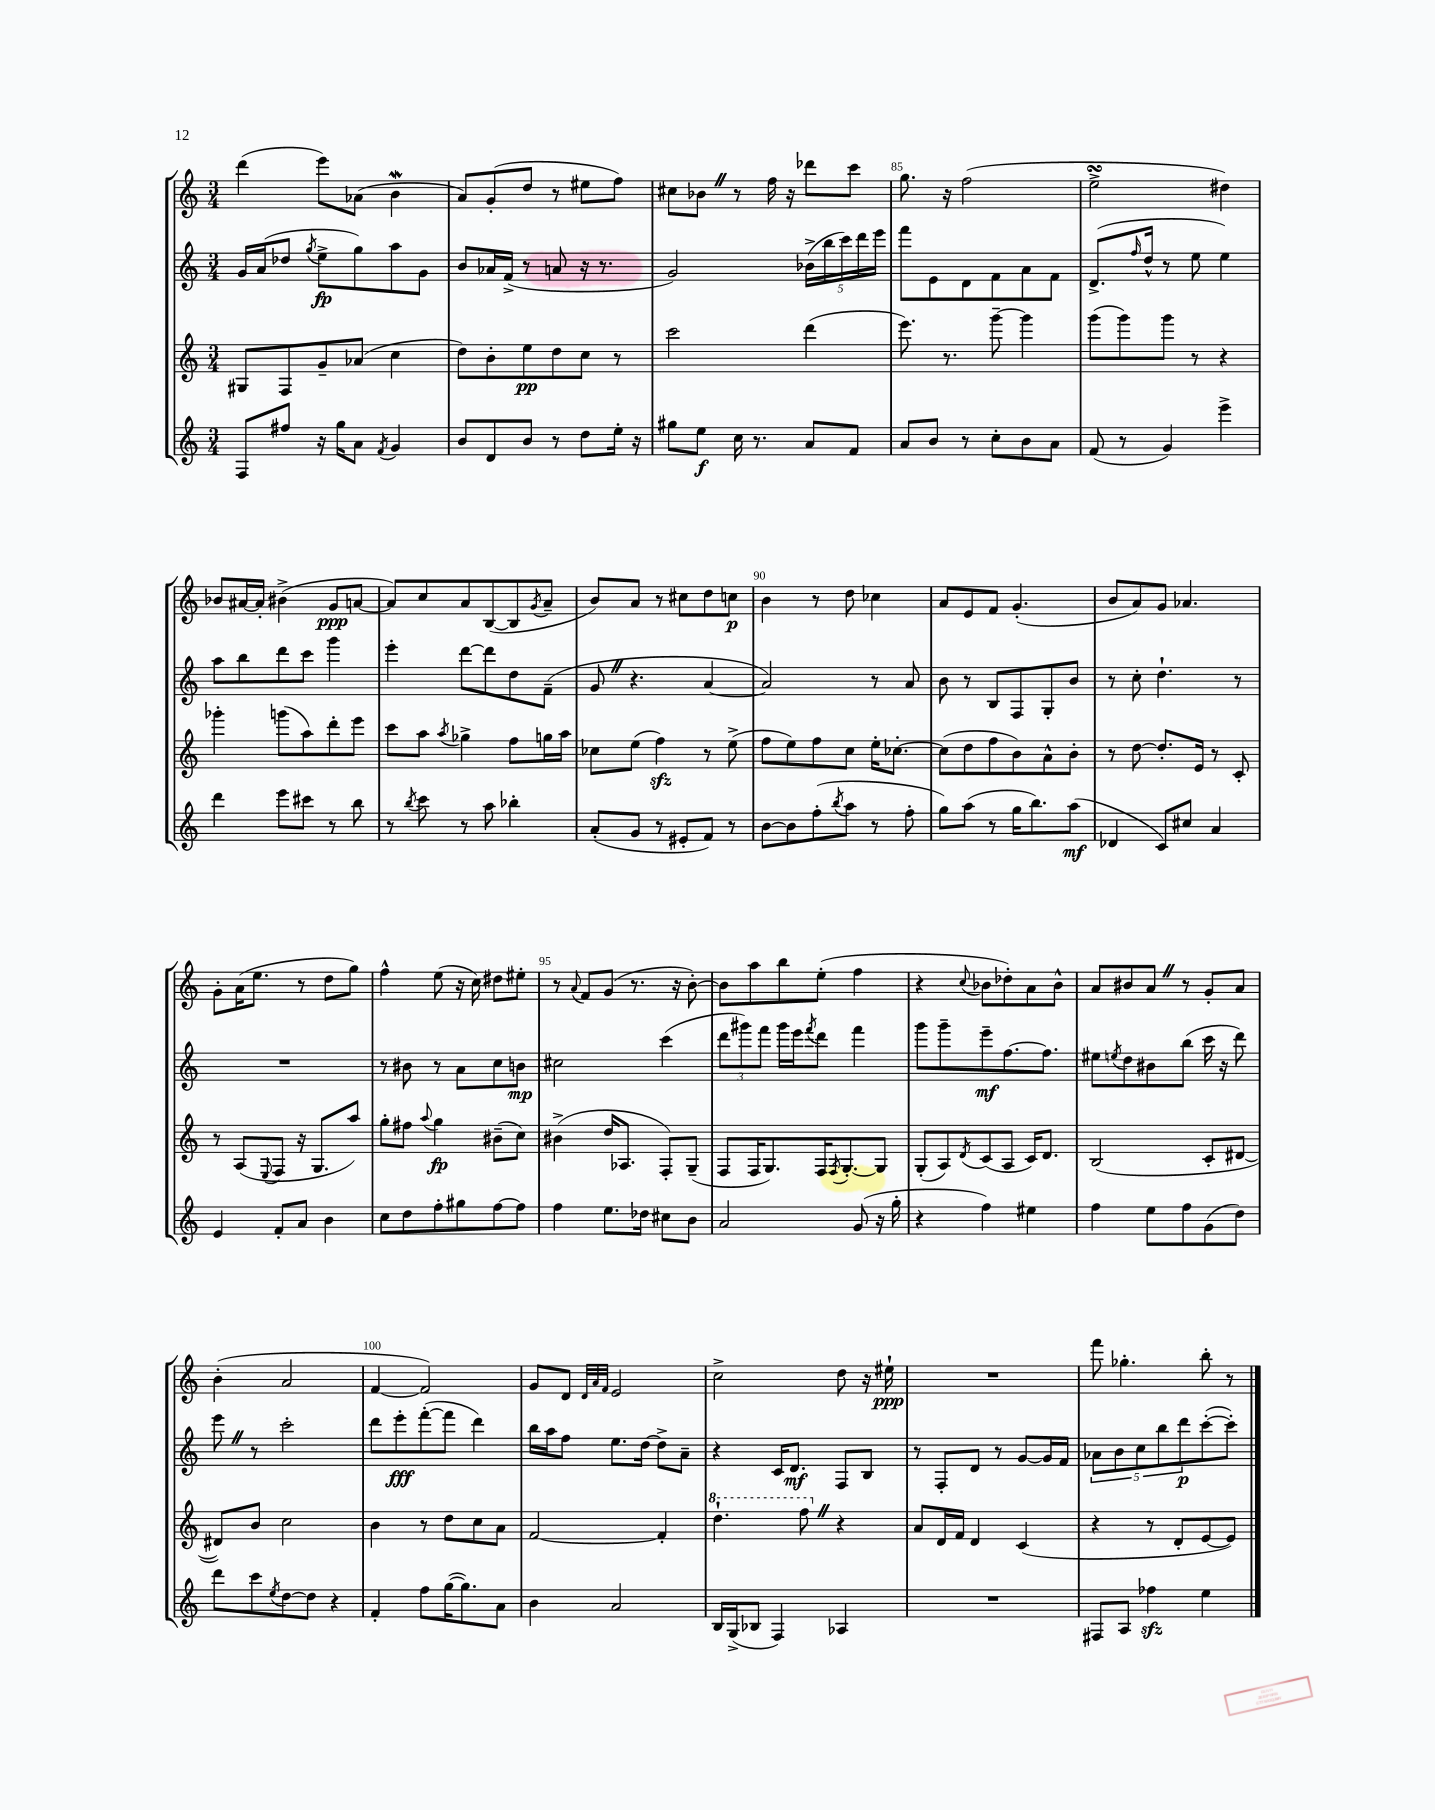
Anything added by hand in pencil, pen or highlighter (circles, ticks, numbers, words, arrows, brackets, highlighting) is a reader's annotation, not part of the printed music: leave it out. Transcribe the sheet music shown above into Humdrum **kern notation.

**kern	**kern	**kern	**kern
*staff4	*staff3	*staff2	*staff1
*clefG2	*clefG2	*clefG2	*clefG2
*k[]	*k[]	*k[]	*k[]
*M3/4	*M3/4	*M3/4	*M3/4
8F	8G#	16g	(4ddd
.	.	(16a	.
8ff#	8F	8dd-	.
.	.	8qgg	.
16r	8g~	8ee^	8eee)
16gg	.	.	.
8a	(8a-	8gg)	(8a-
8qf	.	.	.
4g	4cc	8aa	4b
.	.	8g	.
=	=	=	=
8b	8dd)	8b	8a)
8d	8b'	16a-	(8g'
.	.	(16f^	.
8b	8ee	8r	8dd
8r	8dd	8a	8r
8dd	8cc	16r	8ee#
.	.	8.r	.
16ee'	8r	.	8ff)
16r	.	.	.
=	=	=	=
8gg#	2ccc	2g)	8cc#
8ee	.	.	8b-
16cc	.	.	8r
8.r	.	.	.
.	.	.	16ff
.	.	.	16r
8a	(4ddd	(20b-^	8ddd-
.	.	20bb	.
.	.	20ccc)	.
8f	.	.	8ccc
.	.	20ddd	.
.	.	20eee	.
=	=	=	=
8a	8.eee)	8fff	8.gg
8b	.	8e	.
.	8.r	.	16r
8r	.	8d	(2ff
8cc'	[8ggg~	8f	.
8b	4ggg]	8a	.
8a	.	8f	.
=	=	=	=
(8f	(8ggg	(8.d^	2ee^
8r	8ggg)	.	.
.	.	16qqff	.
.	.	16dd^^	.
4g)	8ggg	8r	.
.	8r	8ee	.
4eee^	4r	4ee)	4dd#)
=	=	=	=
4ddd	4ggg-'	8aa	8b-
.	.	8bb	[16a#
.	.	.	16a#']
8eee	(8ggg	8ddd	(4b#^
8ccc#	8aa)	8ccc	.
8r	8ddd'	4ggg	8g
8bb	8eee	.	[8a
=	=	=	=
8r	8ccc	4eee'	8a])
8qbb	.	.	.
8ccc	8aa	.	8cc
.	8qaa	.	.
8r	4gg-^	[8ddd	8a
8aa	.	8ddd]	([8B
4bb-'	8ff	8dd	8B]
.	.	.	8qg
.	16gg	(8f~	8a~
.	16aa	.	.
=	=	=	=
(8a'	8cc-	8g	8b)
8g	(8ee	4.r	8a
8r	4ff)	.	8r
8e#'	.	.	8cc#
8f)	8r	[4a	8dd
8r	(8ee^	.	8cc
=	=	=	=
[8b	8ff	2a])	4b
8b]	8ee)	.	.
(8ff'	8ff	.	8r
8qbb	.	.	.
8aa	8cc	.	8dd
8r	16ee'	8r	4cc-
.	[8.cc-'	.	.
8ff'	.	8a	.
=	=	=	=
8gg)	(8cc-]	8b	8a
(8aa	8dd	8r	8e
8r	8ff	8B	8f
16gg	8b)	8F	(4.g'
8.bb)	.	.	.
.	8a^^	8G'	.
(8aa	8b'	8b	.
=	=	=	=
4d-	8r	8r	8b
.	[8dd	8cc'	8a)
8c)	8.dd']	4.dd`	8g
8cc#	.	.	4.a-
.	16e	.	.
4a	8r	.	.
.	8c'	8r	.
=	=	=	=
4e	8r	2.r	8g'
.	(8A	.	(16a
.	.	.	8.ee
.	8qqE	.	.
8f'	8F	.	.
8a	16r	.	8r
.	8.G	.	.
4b	.	.	8dd
.	8aa)	.	8gg)
=	=	=	=
8cc	8gg'	8r	4ff^^
8dd	8ff#	8b#	.
.	8qqaa	.	.
8ff'	4gg	8r	(8ee
8gg#	.	8a	16r
.	.	.	16cc)
[8ff	(8b#~	8cc	8dd#
8ff]	8cc)	8b	8ee#'
=	=	=	=
4ff	(4b#^	2cc#	8r
.	.	.	8qqa
.	.	.	8f
8.ee	16dd	.	(8g
.	8.A-	.	.
.	.	.	8.r
16dd-	.	.	.
8cc#	8F')	(4ccc	.
.	.	.	16r
8b	(8G~	.	[8b')
=	=	=	=
2a	8F	12ddd	8b]
.	.	12ggg#)	.
.	16F	.	8aa
.	.	12fff	.
.	8.G)	.	.
.	.	16ggg#	8bb
.	.	16eee	.
.	.	8qfff	.
.	16F	8ddd	(8ee'
.	8qF	.	.
.	[8.G'	.	.
(8g	.	4fff	4ff
16r	8G]	.	.
16gg'	.	.	.
=	=	=	=
4r	(8G'	8ggg	4r
.	8A)	8ggg~	.
.	8qd	.	8qqcc
4ff)	(8c	8eee~	8b-
.	8A	[8.ff	8dd-')
4ee#	16c)	.	8a
.	8.d	8.ff]	.
.	.	.	8b-^^
=	=	=	=
4ff	(2B	8ee#	8a
.	.	8qee	.
.	.	8dd	8b#
8ee	.	8b#	8a
8ff	.	(8bb	8r
(8g	8c'	16ccc	8g'
.	.	16r	.
8dd)	[8d#	8ddd)	8a
=	=	=	=
8ddd	8d#])	8eee	(4b'
8ccc	8b	8r	.
8qee	.	.	.
[8dd	2cc	2ccc'	2a
8dd]	.	.	.
4r	.	.	.
=	=	=	=
4f'	4b	8ddd	[4f
.	.	8eee'	.
8ff	8r	([8fff'	2f])
([16gg	8dd	8fff]	.
8.gg])	.	.	.
.	8cc	4ddd)	.
8a	8a	.	.
=	=	=	=
4b	[2f	16bb	8g
.	.	16aa	.
.	.	8ff	8d
.	.	.	32qqd
.	.	.	32qqa
.	.	.	32qqf
2a	.	8.ee	2e
.	.	[16dd	.
.	4f']	8dd^]	.
.	.	8a~	.
=	=	=	=
16B	4.ddd`	4r	2cc^
(16G^	.	.	.
8B-	.	.	.
4F)	.	16c	.
.	.	8.d	.
.	8fff	.	.
4A-	4r	8F	8dd
.	.	8B	16r
.	.	.	16ee#`
=	=	=	=
2.r	8a	8r	2.r
.	16d	8F'	.
.	16f	.	.
.	4d	8d	.
.	.	8r	.
.	(4c	[8g	.
.	.	16g]	.
.	.	16f	.
=	=	=	=
8F#	4r	10a-	8fff
.	.	10b	.
8A	.	.	4.gg-'
.	.	10cc	.
4ff-	8r	.	.
.	.	10bb	.
.	8d'	.	.
.	.	10ddd	.
4ee	[8e	([8ccc'	8bb'
.	8e])	8ccc'])	8r
==	==	==	==
*-	*-	*-	*-
